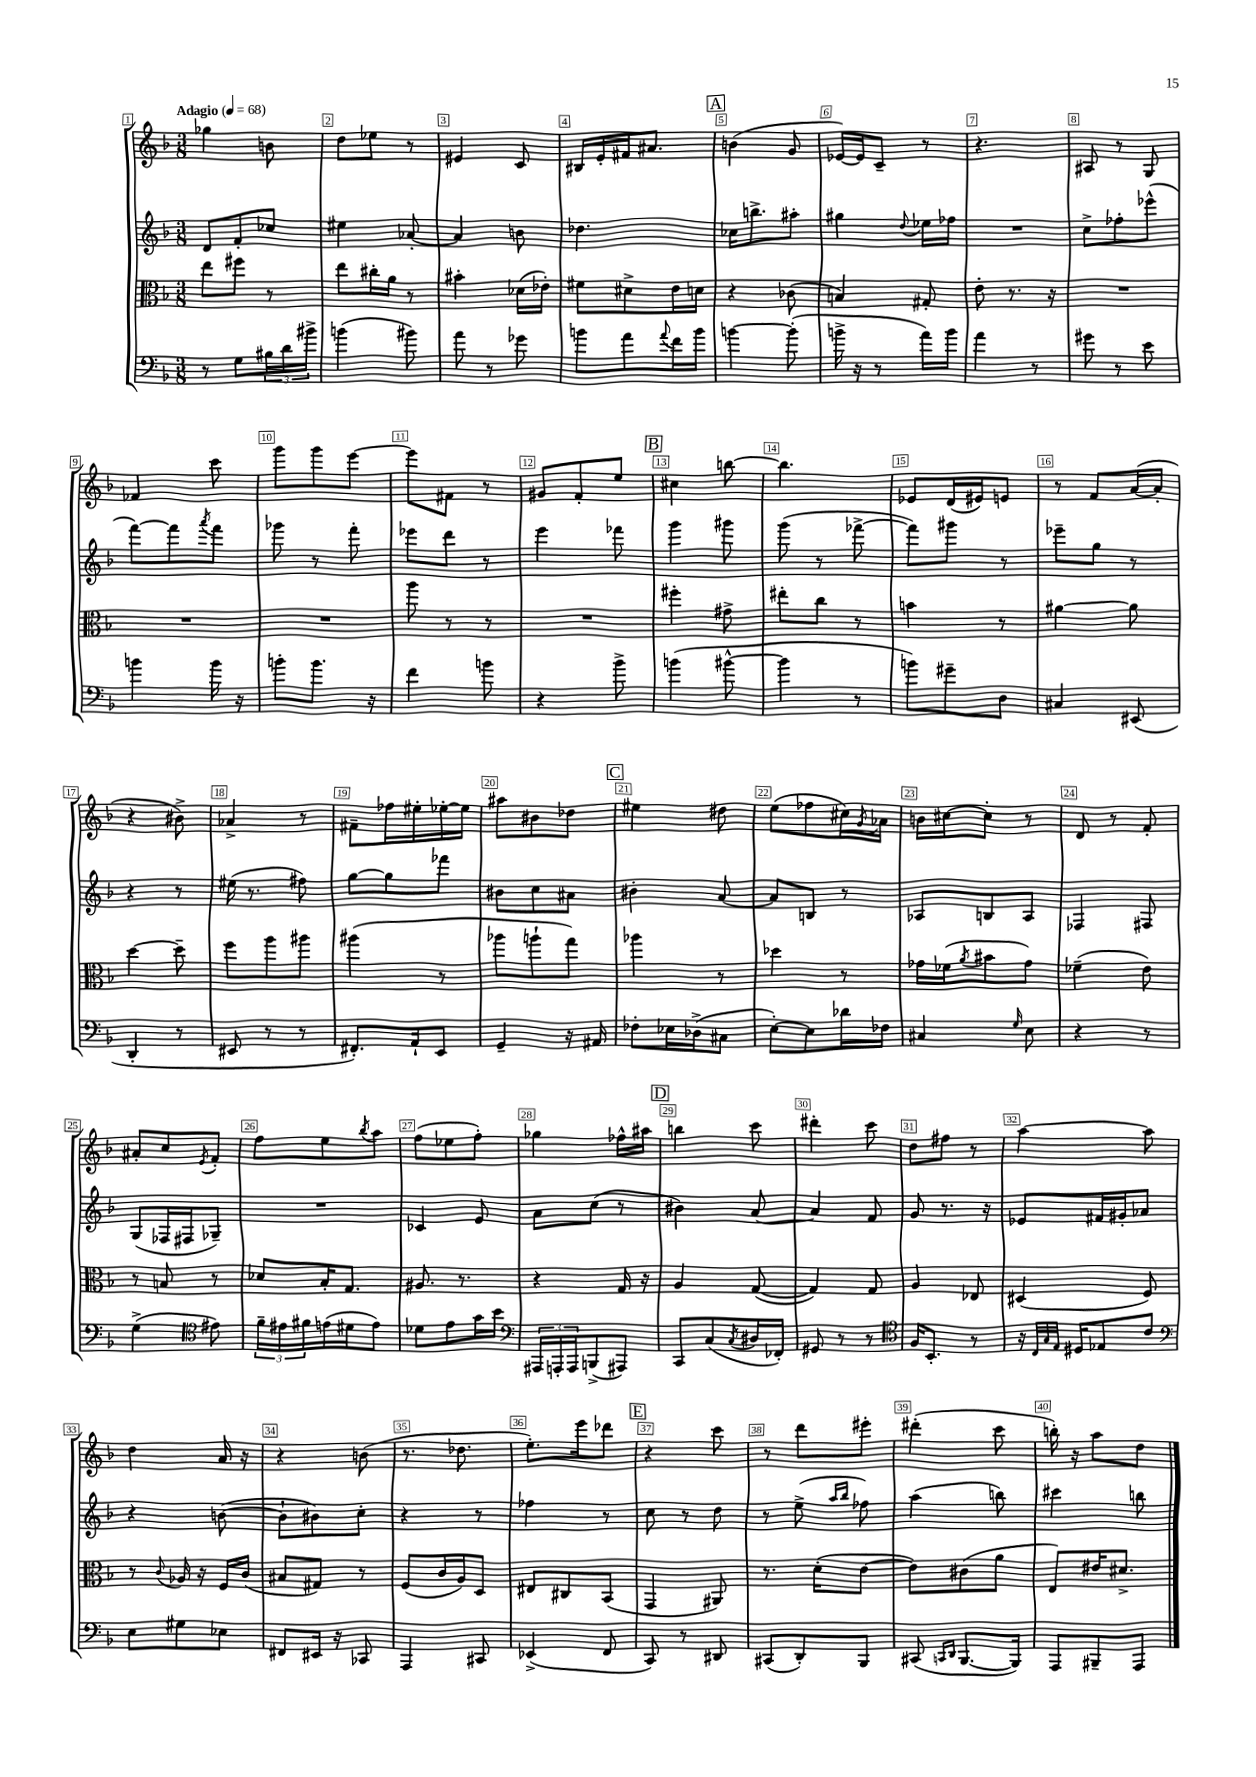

**kern	**kern	**kern	**kern
*staff4	*staff3	*staff2	*staff1
*clefF4	*clefC3	*clefG2	*clefG2
*k[b-]	*k[b-]	*k[b-]	*k[b-]
*M3/8	*M3/8	*M3/8	*M3/8
*MM68	*MM68	*MM68	*MM68
8r	8ee	8d	4gg-
8G	8ff#	8f'	.
24B#	8r	8cc-	8b
24d	.	.	.
24b#^	.	.	.
=	=	=	=
(4b	8ee	4ee#	8dd
.	16cc#'	.	8ee-
.	16a	.	.
8b#)	8r	[8a-'	8r
=	=	=	=
8a	4b#'	4a-]	4e#
8r	.	.	.
8g-	(16d-	8b	8c
.	16e-')	.	.
=	=	=	=
8b	8f#	4.dd-	16B#
.	.	.	16e'
8a	8d#^	.	16f#
.	.	.	8.a#
8qqa	.	.	.
16f	16e	.	.
16b	16d	.	.
=	=	=	=
[4b	4r	16cc-	(4b
.	.	8.bb^	.
(8b']	(8c-	8aa#'	8g
=	=	=	=
16b^	4B)	4gg#	[16e-)
16r	.	.	16e-]
8r	.	.	8c~
.	.	8qqdd	.
16a)	8G#'	16ee-	8r
16b	.	16ff-	.
=	=	=	=
4a	8e'	4.r	4.r
.	8.r	.	.
8r	.	.	.
.	16r	.	.
=	=	=	=
8g#	4.r	8cc^	8A#
8r	.	8ff-'	8r
8e	.	(8eee-^^	8G
=	=	=	=
4b	4.r	[8fff)	4f-
.	.	8fff]	.
.	.	8qaaa	.
16b	.	8fff	8ccc
16r	.	.	.
=	=	=	=
8b'	4.r	8ggg-	8ggg
8.b	.	8r	8ggg
.	.	8fff'	[8eee
16r	.	.	.
=	=	=	=
4f	8aa	8eee-	8eee]
.	8r	8ddd	8f#
8b	8r	8r	8r
=	=	=	=
4r	4.r	4eee	8g#
.	.	.	8f'
8b-^	.	8fff-	8ee
=	=	=	=
(4b	4ff#'	4ggg	4cc#
[8b#^^	8g#^	8ggg#	[8bb
=	=	=	=
4b#]	8ee#'	(8ggg	4.bb]
.	8cc	8r	.
8r	8r	[8fff-^	.
=	=	=	=
8b)	4b	8fff-])	8e-
8g#~	.	8ggg#	(16d
.	.	.	16e#)
8D	8r	8r	8e
=	=	=	=
4C#	[4a#	8eee-~	8r
.	.	8gg	8f
(8EE#	8a#]	8r	([16a
.	.	.	16a']
=	=	=	=
4DD'	[4dd	4r	4r
8r	8dd~]	8r	8b#^)
=	=	=	=
8EE#	8ff	(16ee#	4a-^
.	.	8.r	.
8r	8aa	.	.
8r	8aa#	8ff#)	8r
=	=	=	=
8.FF#')	(4aa#	[8gg	8f#~
.	.	8gg]	16ff-
16AA`	.	.	16ee#'
8EE	8r	8fff-	[16ee-'
.	.	.	16ee-]
=	=	=	=
4GG~	8aa-	8b#	8aa#
.	8aa`	8cc	8b#
16r	8gg)	8a#	8dd-
16AA#	.	.	.
=	=	=	=
8F-'	4aa-	4b#'	4ee#
16E-	.	.	.
(16D-^	.	.	.
8C#	8r	[8a	8dd#
=	=	=	=
[8E')	4dd-	8a]	(8ee
8E]	.	8B	8ff-
16d-	8r	8r	16cc#)
.	.	.	8qg
16F-	.	.	16a-
=	=	=	=
4C#	16g-	8A-	16b
.	(16f-	.	[16cc#
.	8qa	.	.
.	8b#	8B	8cc#']
16qqG	.	.	.
8E	8g-)	8A-	8r
=	=	=	=
4r	(4f-~	4F-	8d
.	.	.	8r
8r	8e)	8F#	8f'
=	=	=	=
(4G^	8r	(8G	8a#'
.	8B	16F-	8cc
.	.	16F#	.
*clefC4	*	*	*
.	.	.	8qe
8e#)	8r	8G-~)	8f'
=	=	=	=
24f~	8d-	4.r	8ff
24e#	.	.	.
24f#	.	.	.
(16e	16B-'	.	8ee
16d#	8.G	.	.
.	.	.	8qbb-
8e)	.	.	8aa
=	=	=	=
8d-	8.A#	4c-	(8ff
8e	.	.	8ee-
.	8.r	.	.
16g	.	8e	8ff')
16b-	.	.	.
=	=	=	=
*clefF4	*	*	*
24AAA#	4r	8a	4gg-
24AAA'	.	.	.
24AAA	.	.	.
(8BBB^	.	(8cc	.
8AAA#)	16G	8r	16ff-^^
.	16r	.	16aa#
=	=	=	=
8CC	4A	4b#)	4bb
(8C	.	.	.
8qC	.	.	.
16D#	([8G	[8a	8ccc
16FF-')	.	.	.
=	=	=	=
8GG#	4G])	4a]	4ddd#'
8r	.	.	.
8r	8G	8f	8ccc
=	=	=	=
*clefC4	*	*	*
16F	4A	8g	8dd
8.BB-'	.	.	.
.	.	8.r	8ff#
8r	8E-	.	8r
.	.	16r	.
=	=	=	=
16r	(4D#	8e-	[4aa
32qqC	.	.	.
32qqG	.	.	.
32qqE	.	.	.
16D#	.	.	.
8E-	.	16f#	.
.	.	16g#'	.
8c	8F)	8a-	8aa]
=	=	=	=
*clefF4	*	*	*
8E	8r	4r	4dd
.	8qqc	.	.
8G#	16A-	.	.
.	16r	.	.
8E-	16F	([8b	16a
.	(16c	.	16r
=	=	=	=
8FF#	8B#	8b`]	4r
16EE#	8G#)	8b#)	.
16r	.	.	.
8CC-	8r	8cc'	(8b
=	=	=	=
4AAA	(8F	4r	8.r
.	16c	.	.
.	16A)	.	8.dd-
8CC#	8D	8r	.
=	=	=	=
(4EE-^	8E#	4ff-	8.ee')
.	8C#	.	.
.	.	.	16eee
8FF	(8BB-	8r	8ddd-
=	=	=	=
8CC)	4GG	8cc	4r
8r	.	8r	.
8DD#	8AA#)	8dd	8ccc
=	=	=	=
(8CC#	8.r	8r	8r
8DD')	.	(8ee^	8ddd
.	(16d'	.	.
.	.	16qqaa	.
.	.	16qqbb-	.
8BBB-	[8e	8ff-)	8eee#'
=	=	=	=
(8CC#	8e])	(4aa	(4ddd#'
16qqCC	.	.	.
16qqDD	.	.	.
[8.BBB-	(8c#	.	.
.	8a	8bb)	8ccc
16BBB-])	.	.	.
=	=	=	=
8AAA	8E)	4ccc#	16bb')
.	.	.	16r
8BBB#~	16e#	.	8aa
.	8.d#^	.	.
8AAA	.	8bb	8dd
==	==	==	==
*-	*-	*-	*-
